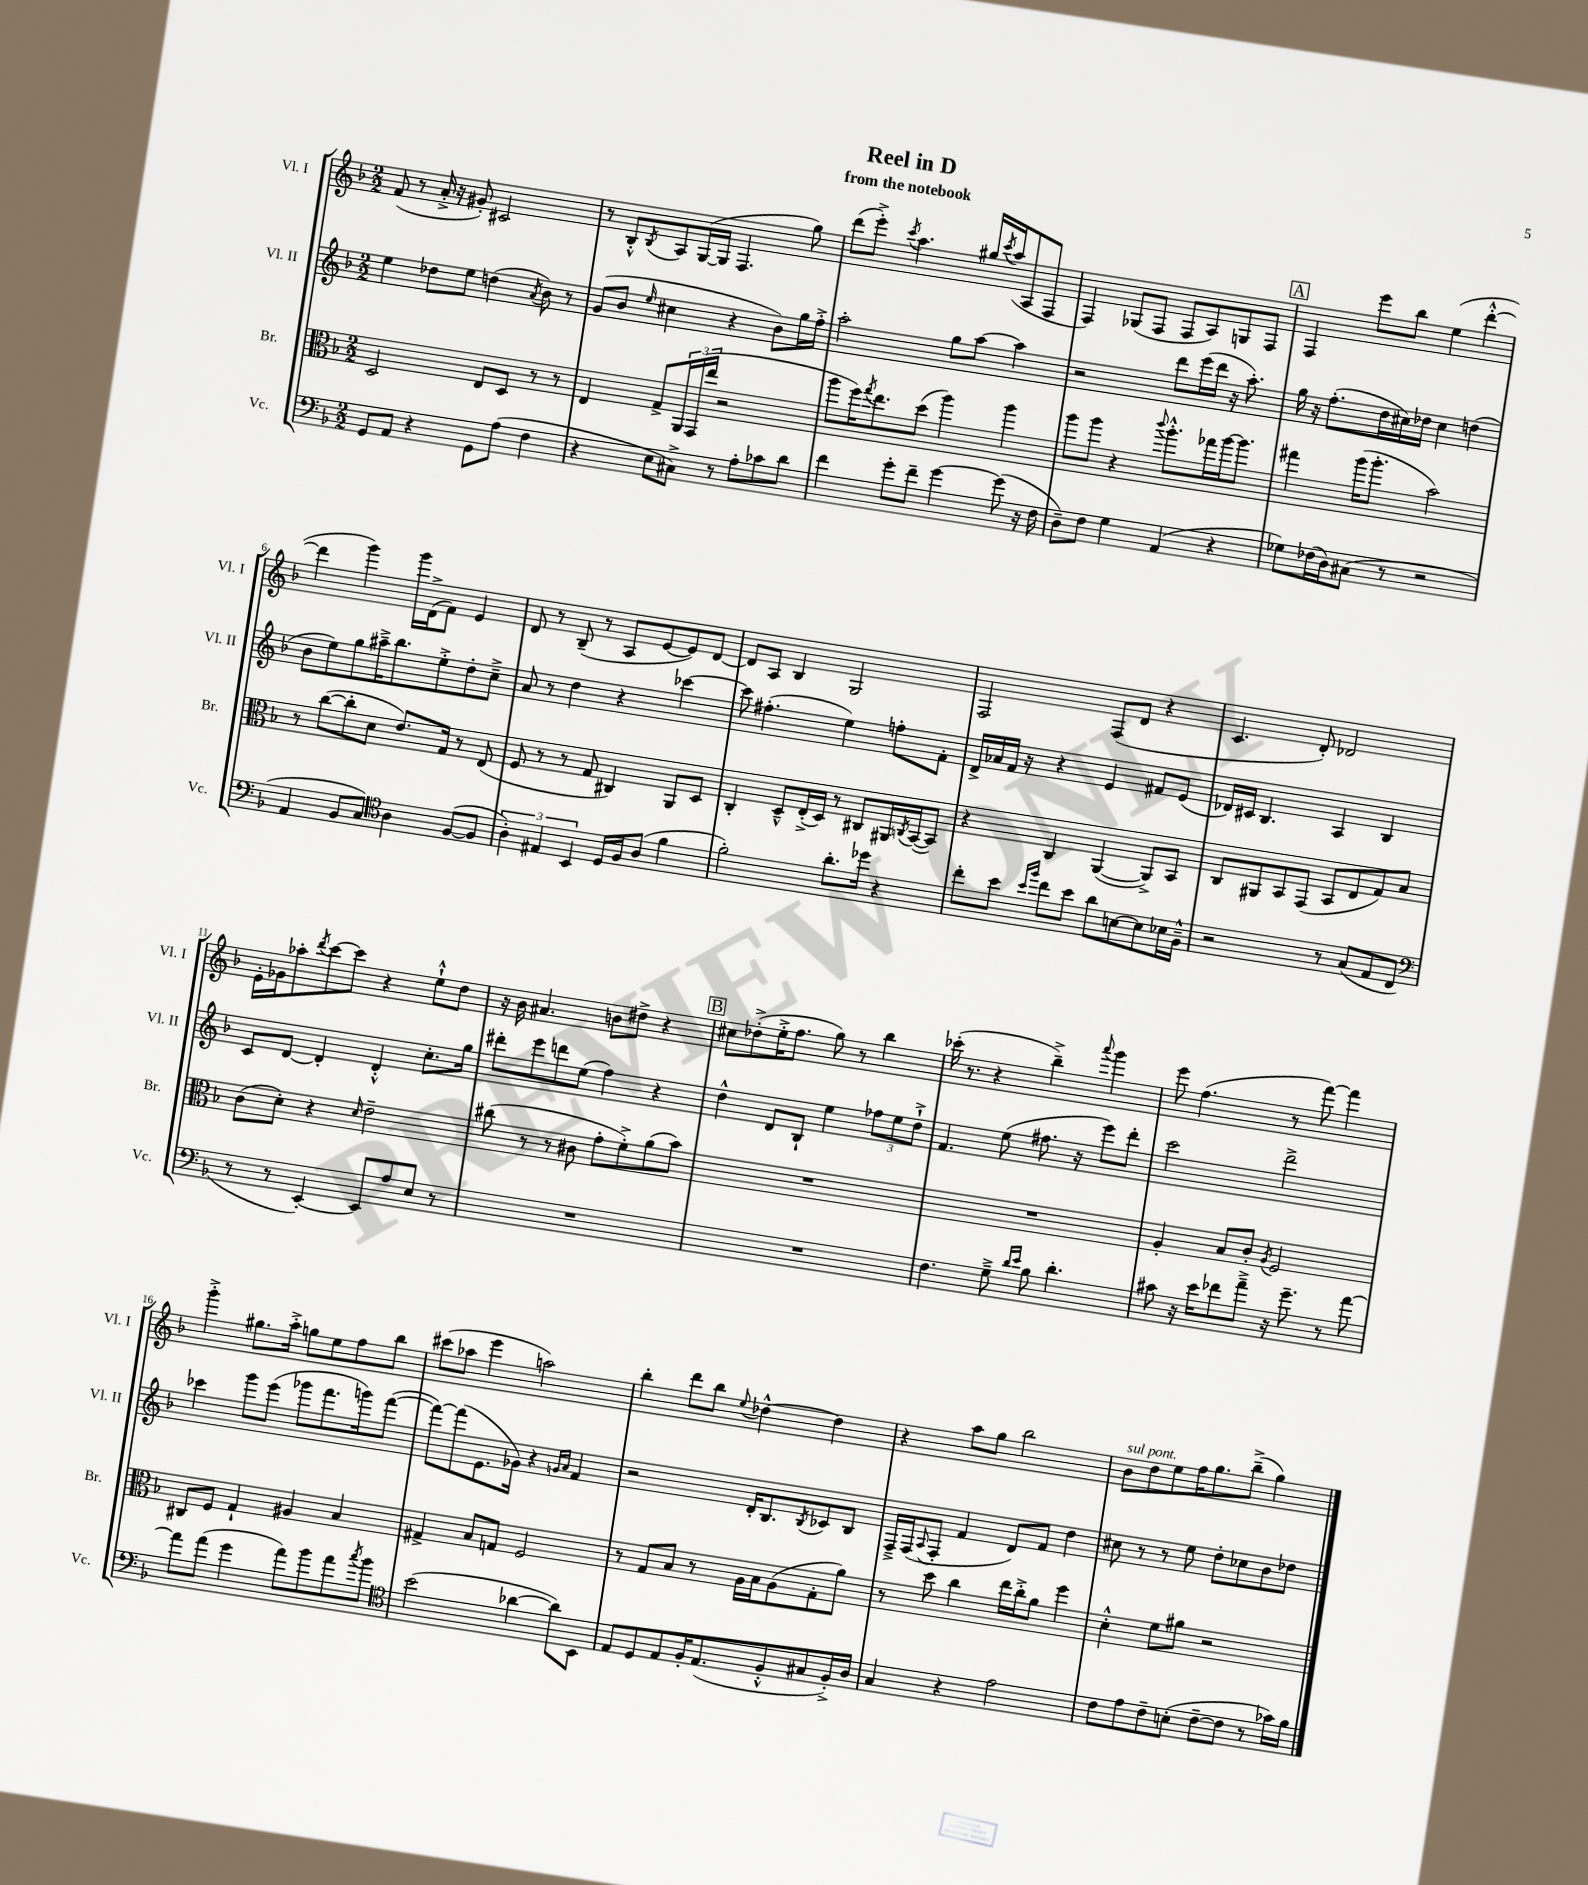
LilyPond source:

\header { title = "Reel in D" subtitle = "from the notebook" }
<<
\new StaffGroup <<
\new Staff = "s0" \with { instrumentName = "Vl. I" shortInstrumentName = "Vl. I" } {
    \clef treble \key f \major \numericTimeSignature \time 2/2
    f'8( r8 a'16-.-> r16 gis'8-.) cis'2 |
    r8 bes8-.-^ \acciaccatura { bes8 } a8 g16~( g16 f4. g''8) |
    d'''8( e'''8-.->) \acciaccatura { c'''8 } a''4. gis''16 \acciaccatura { c'''8 } a''16( a8 f8 |
    f4) ges8( f8 f8 a8) g8 f8 |
    \mark \markup { \box "A" } f4 e'''8 bes''8 e''4( d'''4~-.-^ |
    d'''4 g'''4) g'''16 d'16->( f'8) e'4 |
    d'8 r8 bes8--( r8 a8 e'8~ e'8) d'8~ |
    d'8 a8 bes4 g2 |
    f2 f8( d'8 r4 |
    c'4. d'8-.) des'2 |
    e'16-. ges'16 aes''8-. \acciaccatura { d'''8 } c'''8~ c'''8 r4 e''8-!-^ d''8 |
    r16 bes'16 ais'4. b'8 dis''8-> r4 |
    \mark \markup { \box "B" } cis''8 des''8-.->( e''16-.-> f''8. g''8) r8 bes''4 |
    ces'''16-.( r8. r4 bes''4--->) \appoggiatura { a'''8 } g'''4 |
    e'''8 f''4.( r8 f'''8~) f'''4 |
    g'''4-.-> gis''8. a''16-.-> g''8 e''8 f''8 bes''8 |
    cis'''8( aes''8 e'''4 a''2) |
    bes''4-. d'''8 bes''8 \appoggiatura { e''8 } des''4~-^ des''4 |
    r4 a''8 g''8 bes''2 |
    bes'8^\markup { \italic "sul pont." } d''8 e''8 f''16 g''8. bes''8--->( g''4) \bar "|." |
}
\new Staff = "s1" \with { instrumentName = "Vl. II" shortInstrumentName = "Vl. II" } {
    \clef treble \key f \major \numericTimeSignature \time 2/2
    e''4 des''8 e''8 d''4( \acciaccatura { a'8 } bes'8) r8 |
    g'8( bes'8 \grace { e''16 } cis''4 r4 bes'8) g''16 f''16-.-> |
    a''2-. g''8 a''8~ a''4 |
    r2 d'''8 e'''16( d'''16 r16 a''8.-.) |
    \mark \markup { \box "A" } g''16 r16 f''8.-.( d''16 cis''16) des''16 cis''4 d''4( |
    bes'8 e''8) g''8 ais''16---> bes''8. e''8-.-> d''8-. c''8---> |
    a'8 r8 d''4 r4 ces'''4~ |
    ces'''8 fis''4.-.( e''4) f''8-. f'8-. |
    d'16-> aes'16 f'16 r16 r4 e'4 fis'8 e'8( |
    des'16) cis'16 bes4. a4 bes4 |
    c'8 d'8~ d'4-. d'4-.-^ c''8.-. g''16 |
    dis'''8-. e'''8 d'''8 e''8( f''4) r4 |
    \mark \markup { \box "B" } d''4-^ d'8 bes8-! e''4 \tuplet 3/2 { fes''8 e''8 d''8-!-> } |
    f'4. e''8( fis''8. r16 e'''8) d'''8-. |
    c'''2 d'''2-> |
    ces'''4 g'''8 e'''8( ges'''8 f'''8. g'''16) f'''8~( |
    f'''8~) f'''8( e'8. ges'16) r4 \grace { g'16 a'16 } f'4 |
    r2 d'16-. bes8. \acciaccatura { bes8 } ces'8 bes8 |
    f16---> f16( \appoggiatura { a8 } f8-. f'4 d'8) f'8 d''4 |
    cis''8 r8 r8 e''8 d''8-. ces''8 bes'8 des''8 \bar "|." |
}
\new Staff = "s2" \with { instrumentName = "Br." shortInstrumentName = "Br." } {
    \clef alto \key f \major \numericTimeSignature \time 2/2
    d2 e8 d8 r8 r8 |
    e4 g8-> \tuplet 3/2 { a,16 g,16( e''16 } r2 |
    a''8 f''16) \acciaccatura { g''8 } e''8. d''8( a''4) a''4 |
    a''8 a''8 r4 \appoggiatura { c'''8 } a''8.-.-^ ges''16 a''16~ a''8. |
    \mark \markup { \box "A" } gis''4 a''16( a''8.-. bes'2) |
    r8 c''8~( c''8-. d'8 e'8.) g16 r8 e8( |
    f8 r8 r8 g8 cis4) a,8 d8 |
    c4-. d8---^ e16-.->( d16) r8 cis8 ais,16 \acciaccatura { c8 } bes,16~( bes,8) |
    r4 c4 a,4~( a,8->) bes,8 |
    c8 ais,8 bes,8 g,8( bes,8 e8 g8) bes8 |
    c'8( d'8-.) r4 \grace { d'16 } e'2-- |
    cis''8( r8 r8 cis'8 g'8-. f'8-.->) a'8( bes'8) |
    \mark \markup { \box "B" } R1 |
    R1 |
    a4-. bes8 c'8-. \acciaccatura { a8 } f2 |
    cis8 f8 g4-! ais4 bes4 |
    gis4-> bes8 g8 f2 |
    r8 g8 bes8 r8 a16 bes16 a8( g8-. a'8) |
    r8 d''8 c''4 e''16 c''16-.-> a'8 f''4 |
    d'4-.-^ f'8 ais'8 r2 \bar "|." |
}
\new Staff = "s3" \with { instrumentName = "Vc." shortInstrumentName = "Vc." } {
    \clef bass \key f \major \numericTimeSignature \time 2/2
    g,8 a,8 r4 g,8 a8( f4 |
    r4 e8 cis8->) r8 a8-. ces'8 d'8 |
    f'4 g'8-. f'8-- g'4~ g'8( r16 f16 |
    d8--) f8 g4 a,4( r4 |
    \mark \markup { \box "A" } ges8) fes16( d16) cis8( r8 r2 |
    a,4 bes,8 c8) \clef tenor a4 f8~( f8 |
    \tuplet 3/2 { a4-.) eis4 bes,4 } d16 f16 a8( f'4 |
    f'2-.) a'8.-. des''16 r4 |
    c''8-. bes'8 \grace { bes'16 f''16 } c''8 bes'8 a'8 b8~ b8 bes16 f16---^ |
    r2 r8 g8( e8 c8 |
    \clef bass r8 r8 e,4~-.) e,8 a8 e8 r8 |
    R1 |
    \mark \markup { \box "B" } R1 |
    f4. g8---> \grace { d'16 e'16 } bes8 d'4.-. |
    cis'8 r16 e'16 fes'8 a'8---> r16 g'8.-- r8 a'8~ |
    a'8 a'8( g'4 a'8) bes'8 a'8 \acciaccatura { c''8 } bes'8 |
    \clef tenor bes'2( aes'4~ aes'8) bes,8 |
    e8 d8 e8 f16-. e8.( f8-.-^ gis8 f16-.->) a16 |
    g4 r4 e'2 |
    c'8 e'8 c'8-- b8-.( c'8~-- c'8 r8 ges'16) f'16 \bar "|." |
}
>>
>>
